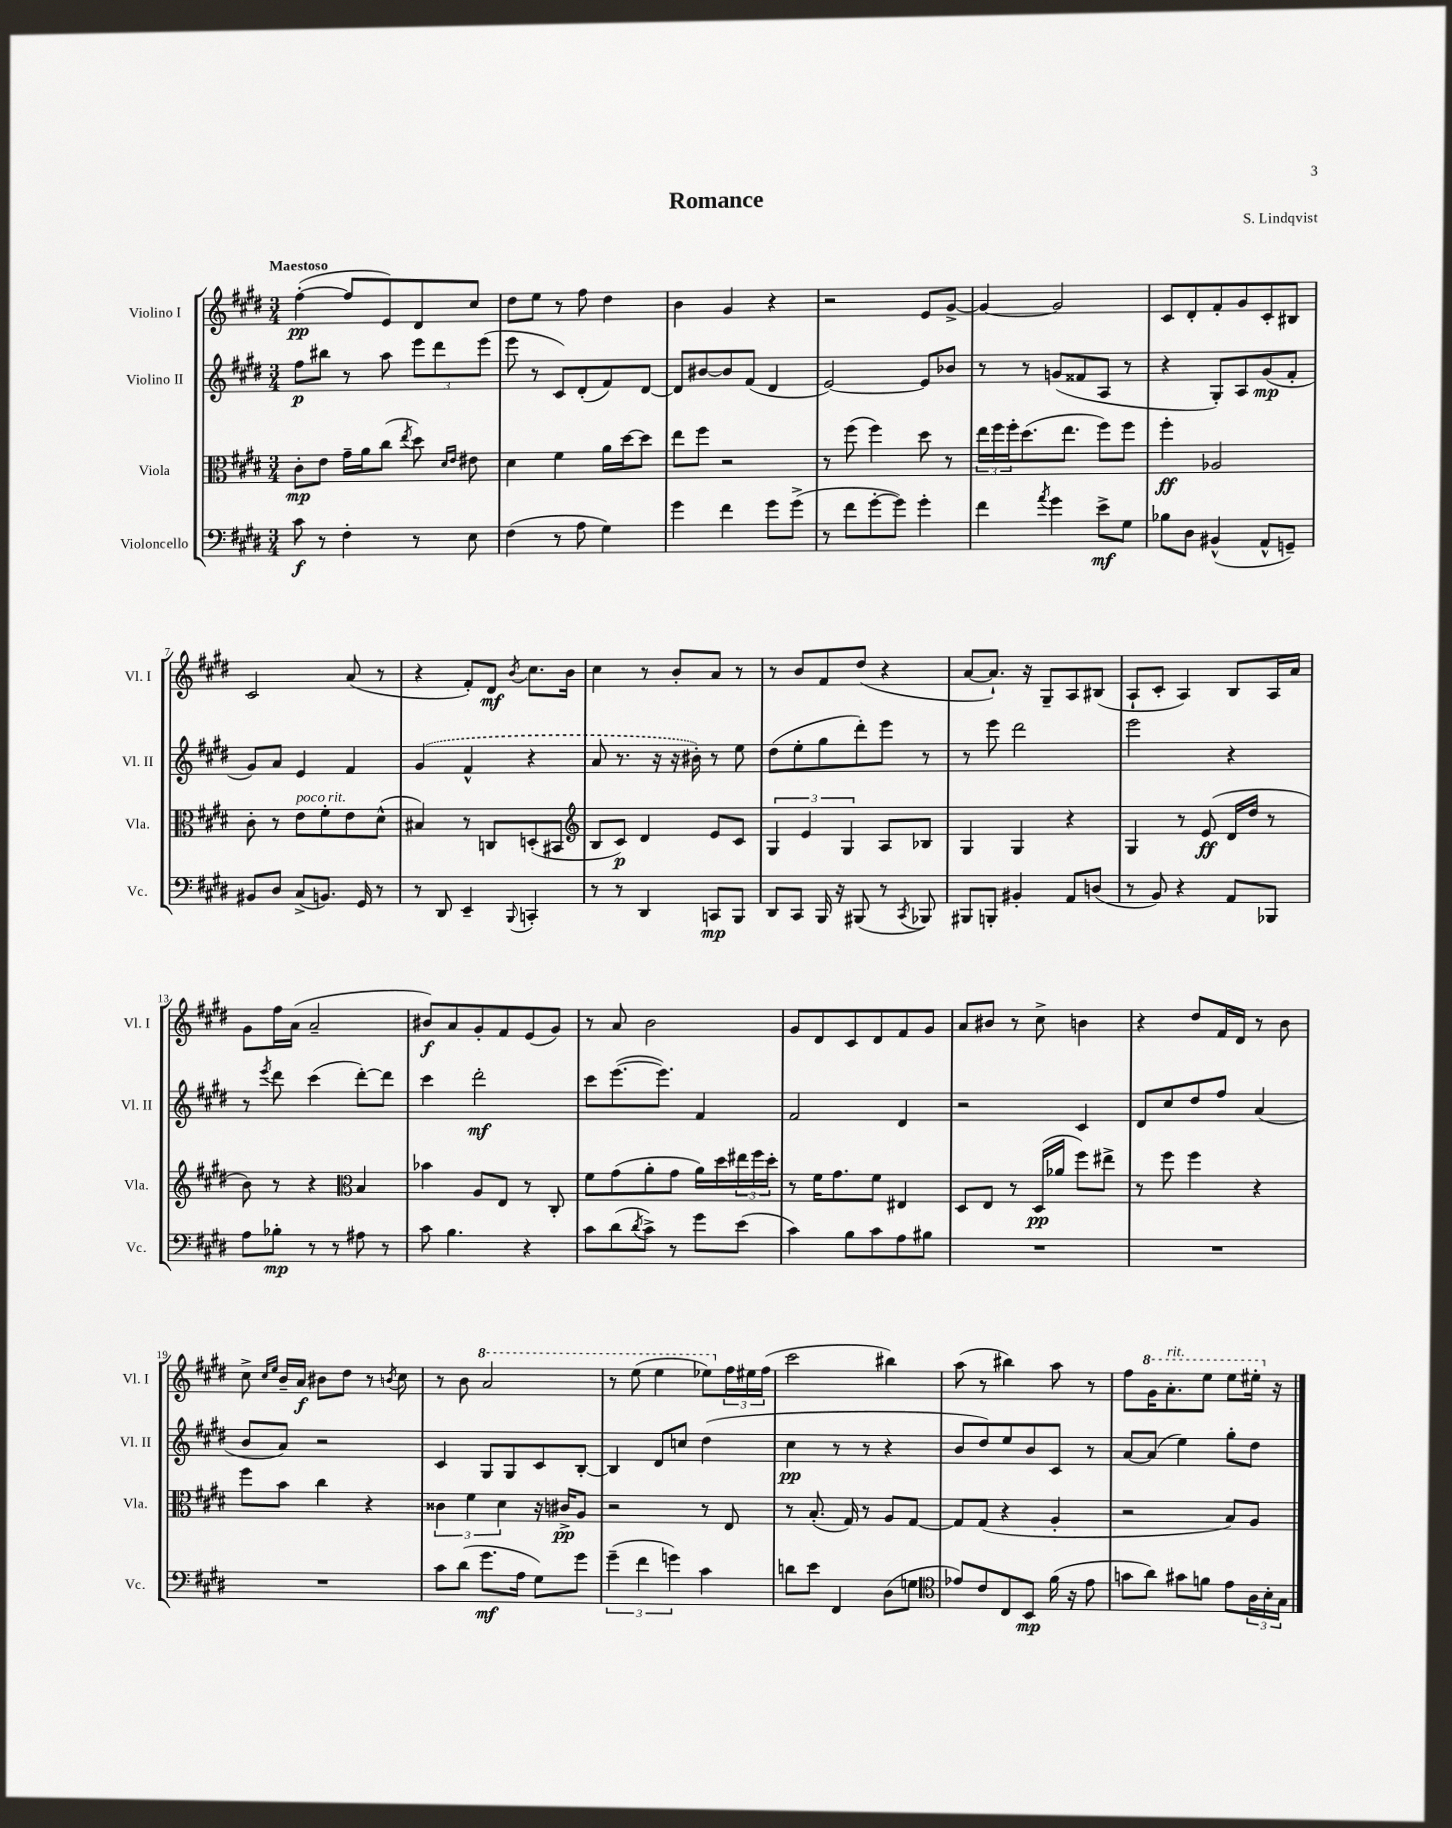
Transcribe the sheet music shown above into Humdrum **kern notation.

**kern	**dynam	**kern	**dynam	**kern	**dynam	**kern	**dynam
*part4	*part4	*part3	*part3	*part2	*part2	*part1	*part1
*staff4	*staff4	*staff3	*staff3	*staff2	*staff2	*staff1	*staff1
*I"Violoncello	*	*I"Viola	*	*I"Violino II	*	*I"Violino I	*
*I'Vc.	*	*I'Vla.	*	*I'Vl. II	*	*I'Vl. I	*
*clefF4	*	*clefC3	*	*clefG2	*	*clefG2	*
*k[f#c#g#d#]	*	*k[f#c#g#d#]	*	*k[f#c#g#d#]	*	*k[f#c#g#d#]	*
*M3/4	*	*M3/4	*	*M3/4	*	*M3/4	*
=1	=1	=1	=1	=1	=1	=1	=1
!	!	!	!	!	!	!LO:TX:a:B:t=Maestoso	!
8c#\	f	8c#'\L	mp	8ff#\L	p	([4ff#'\	pp
8r	.	8e\J	.	8bb#X\J	.	.	.
4F#'\	.	16g#~\LL	.	8r	.	8ff#/L]	.
.	.	16a\J	.	.	.	.	.
.	.	(8cc#\J	.	8aa\	.	8e/)	.
.	.	8qee/	.	.	.	.	.
8r	.	8dd#\)	.	12eee\L	.	8d#/	.
.	.	.	.	12ddd#\	.	.	.
.	.	16qqd#/LL	.	.	.	.	.
.	.	16qqe/JJ	.	.	.	.	.
8E\	.	8e#X\	.	.	.	8cc#/J	.
.	.	.	.	(12eee\J	.	.	.
=2	=2	=2	=2	=2	=2	=2	=2
(4F#\	.	4d#\	.	8eee\	.	8dd#\L	.
.	.	.	.	8r	.	8ee\J	.
8r	.	4f#\	.	8c#/L)	.	8r	.
8A\	.	.	.	(8d#'/	.	8ff#\	.
4G#\)	.	16a\LL	.	8f#/)	.	4dd#\	.
.	.	[16dd#\J	.	.	.	.	.
.	.	8dd#\J]	.	[8d#/J	.	.	.
=3	=3	=3	=3	=3	=3	=3	=3
4g#\	.	8ee\L	.	8d#/L]	.	4b\	.
.	.	8ff#\J	.	[8b#X/	.	.	.
4f#\	.	2r	.	8b#/]	.	4g#/	.
.	.	.	.	(8f#/J	.	.	.
8g#\L	.	.	.	4d#/	.	4r	.
(8g#^\J	.	.	.	.	.	.	.
=4	=4	=4	=4	=4	=4	=4	=4
8r	.	8r	.	[2e/)	.	2r	.
8f#\L	.	(8ff#\	.	.	.	.	.
[8g#'\	.	4ff#\)	.	.	.	.	.
8g#\J])	.	.	.	.	.	.	.
4g#'\	.	8dd#\	.	8e/L]	.	8e/L	.
.	.	8r	.	8b-X/J	.	[8g#^/J	.
=5	=5	=5	=5	=5	=5	=5	=5
4f#\	.	24ee\LL	.	8r	.	4g#/_	.
.	.	24ff#\	.	.	.	.	.
.	.	24ff#'\J	.	.	.	.	.
.	.	(8.dd#\	.	8r	.	.	.
8qa/	.	.	.	.	.	.	.
4g#\	.	.	.	(8gn/L	.	2g#/]	.
.	.	8.ee\J	.	.	.	.	.
.	.	.	.	8f##X/	.	.	.
8e^\L	mf	8ff#\L)	.	8A/J	.	.	.
8G#\J	.	8ff#\J	.	8r	.	.	.
=6	=6	=6	=6	=6	=6	=6	=6
8B-X\L	.	4ff#'\	ff	4r	.	8c#/L	.
8D#\J	.	.	.	.	.	8d#'/	.
(4BB#X^^/	.	2A-X/	.	8G#'/L)	.	8f#'/	.
.	.	.	.	8A/	.	8g#/	.
8AA^^/L	.	.	.	(8g#/	mp	8c#'/	.
8GGn~/J)	.	.	.	8f#'/J	.	8B#X/J	.
!!LO:LB:g=z
=7	=7	=7	=7	=7	=7	=7	=7
8BB#X/L	.	8c#'\	.	8g#/L)	.	2c#/	.
8D#/J	.	8r	.	8a/J	.	.	.
!	!	!LO:TX:a:i:t=poco rit.	!	!	!	!	!
(8C#^/L	.	8e\L	.	4e/	.	.	.
8.BBn/J)	.	8f#'\	.	.	.	.	.
.	.	8e\	.	4f#/	.	(8a/	.
16GG#/	.	.	.	.	.	.	.
8r	.	(8d#^^\J	.	.	.	8r	.
=8	=8	=8	=8	=8	=8	=8	=8
8r	.	4B#X/)	.	(4g#/	.	4r	.
8DD#/	.	.	.	.	.	.	.
4EE~/	.	8r	.	4f#^^/	.	8f#'/L)	.
.	.	8Cn/L	.	.	.	8d#/J	mf
8qqBBB/	.	.	.	.	.	8qb/	.
4CCn'/	.	(8Dn'/	.	4r	.	8.cc#\L	.
.	.	8BB#X/J	.	.	.	.	.
.	.	.	.	.	.	16b\Jk	.
=9	=9	=9	=9	=9	=9	=9	=9
*	*	*clefG2	*	*	*	*	*
8r	.	8B/L	.	8a/	.	4cc#\	.
8r	.	8c#/J)	p	8.r	.	.	.
4DD#/	.	4d#/	.	.	.	8r	.
.	.	.	.	16r	.	.	.
.	.	.	.	16r	.	8b'/L	.
.	.	.	.	16b#X'\)	.	.	.
8CCn/L	mp	8e/L	.	8r	.	8a/J	.
8BBB/J	.	8c#/J	.	8ee\	.	8r	.
=10	=10	=10	=10	=10	=10	=10	=10
8DD#/L	.	6G#/	.	(8dd#\L	.	8r	.
8CC#/J	.	.	.	8ee'\	.	8b/L	.
.	.	6e/	.	.	.	.	.
16BBB/	.	.	.	8gg#\	.	8f#/	.
16r	.	.	.	.	.	.	.
.	.	6G#/	.	.	.	.	.
(8BBB#X/	.	.	.	8ddd#'\)	.	(8dd#/J	.
8r	.	8A/L	.	8eee\J	.	4r	.
8qCC#/	.	.	.	.	.	.	.
8BBB-X/)	.	8B-X/J	.	8r	.	.	.
=11	=11	=11	=11	=11	=11	=11	=11
8BBB#X/L	.	4G#/	.	8r	.	[8a/L	.
8BBBn'/J	.	.	.	8eee\	.	8.a`/J])	.
4BB#X'/	.	4G#/	.	2ddd#\	.	.	.
.	.	.	.	.	.	16r	.
.	.	.	.	.	.	8G#~/L	.
8AA/L	.	4r	.	.	.	8A/	.
(8Dn/J	.	.	.	.	.	(8B#X/J	.
=12	=12	=12	=12	=12	=12	=12	=12
8r	.	4G#/	.	2eee\	.	8A`/L	.
8BB/)	.	.	.	.	.	8c#'/J	.
4r	.	8r	.	.	.	4A/)	.
.	.	(8e/	ff	.	.	.	.
8AA/L	.	16d#/LL	.	4r	.	8B/L	.
.	.	16dd#/JJ	.	.	.	.	.
8BBB-X/J	.	8r	.	.	.	16A/L	.
.	.	.	.	.	.	16a/JJ	.
!!LO:LB:g=z
=13	=13	=13	=13	=13	=13	=13	=13
8A\L	.	8b\)	.	8r	.	8g#\L	.
.	.	.	.	8qeee/	.	.	.
8B-X'\J	mp	8r	.	8ddd#\	.	16ff#\L	.
.	.	.	.	.	.	(16a\JJ	.
8r	.	4r	.	(4ccc#\	.	2a~/	.
8r	.	.	.	.	.	.	.
*	*	*clefC3	*	*	*	*	*
8A#X\	.	4B/	.	[8ddd#'\L)	.	.	.
8r	.	.	.	8ddd#\J]	.	.	.
=14	=14	=14	=14	=14	=14	=14	=14
8c#\	.	4b-X\	.	4ccc#\	.	8b#X/L)	f
4.B\	.	.	.	.	.	8a/	.
.	.	8A/L	.	2ddd#'\	mf	8g#'/	.
.	.	8E/J	.	.	.	8f#/	.
4r	.	8r	.	.	.	(8e/	.
.	.	8C#'/	.	.	.	8g#/J)	.
=15	=15	=15	=15	=15	=15	=15	=15
8c#\L	.	8f#\L	.	8ccc#\L	.	8r	.
(8d#\	.	(8g#\	.	([8.eee\	.	8a/	.
8qd#/	.	.	.	.	.	.	.
8c#^\J)	.	8a'\	.	.	.	2b\	.
.	.	.	.	8.eee\J])	.	.	.
8r	.	8g#\J	.	.	.	.	.
8g#\L	.	16a\LL)	.	4f#/	.	.	.
.	.	16dd#\	.	.	.	.	.
(8e\J	.	24ee#X\	.	.	.	.	.
.	.	24ff#\	.	.	.	.	.
.	.	24dd#'\JJ	.	.	.	.	.
=16	=16	=16	=16	=16	=16	=16	=16
4c#\)	.	8r	.	2f#/	.	8g#/L	.
.	.	16f#\KL	.	.	.	8d#/	.
.	.	8.g#\	.	.	.	.	.
8B\L	.	.	.	.	.	8c#/	.
8c#\	.	8f#\J	.	.	.	8d#/	.
8A\	.	4E#X/	.	4d#/	.	8f#/	.
8B#X\J	.	.	.	.	.	8g#/J	.
=17	=17	=17	=17	=17	=17	=17	=17
2.r	.	8D#/L	.	2r	.	8a/L	.
.	.	8E/J	.	.	.	8b#X/J	.
.	.	8r	.	.	.	8r	.
.	.	(16D#/LL	pp	.	.	8cc#^\	.
.	.	16a-X/JJ	.	.	.	.	.
.	.	8ff#\L)	.	4c#/	.	4bn\	.
.	.	8ee#X^\J	.	.	.	.	.
=18	=18	=18	=18	=18	=18	=18	=18
2.r	.	8r	.	8d#/L	.	4r	.
.	.	8ff#\	.	8cc#/	.	.	.
.	.	4ff#\	.	8dd#/	.	8dd#/L	.
.	.	.	.	8ff#/J	.	16f#/L	.
.	.	.	.	.	.	16d#/JJ	.
.	.	4r	.	(4a/	.	8r	.
.	.	.	.	.	.	8b\	.
!!LO:LB:g=z
=19	=19	=19	=19	=19	=19	=19	=19
2.r	.	8ff#\L	.	8b/L	.	8cc#^\	.
.	.	.	.	.	.	16qqcc#/LL	.
.	.	.	.	.	.	16qqee/JJ	.
.	.	8b\J	.	8a/J)	.	16b~/LL	.
.	.	.	.	.	.	16a/JJ	f
.	.	4cc#\	.	2r	.	8b#X\L	.
.	.	.	.	.	.	8dd#\J	.
.	.	4r	.	.	.	8r	.
.	.	.	.	.	.	8qbn/	.
.	.	.	.	.	.	8cc#\	.
=20	=20	=20	=20	=20	=20	=20	=20
8c#\L	.	6c##X\	.	4c#/	.	8r	.
(8d#\J	.	.	.	.	.	8b\	.
.	.	6f#\	.	.	.	.	.
*	*	*	*	*	*	*8va	*
8.g#\L	mf	.	.	8G#/L	.	2aa/	.
.	.	6d#\	.	.	.	.	.
.	.	.	.	8G#/	.	.	.
16A\Jk	.	.	.	.	.	.	.
8G#\L)	.	16r	.	8c#/	.	.	.
.	.	16c#X^/KL	pp	.	.	.	.
8g#\J	.	8A/J	.	[8B'/J	.	.	.
=21	=21	=21	=21	=21	=21	=21	=21
(6g#~\	.	2r	.	4B/]	.	8r	.
.	.	.	.	.	.	(8eee\	.
6f#\	.	.	.	.	.	.	.
.	.	.	.	8d#/L	.	4eee\	.
6gn\)	.	.	.	.	.	.	.
.	.	.	.	8ccn/J	.	.	.
4c#\	.	8r	.	(4dd#\	.	8eee-X\L)	.
*	*	*	*	*	*	*X8va	*
.	.	8E/	.	.	.	24ff#\L	.
.	.	.	.	.	.	24ee#X\	.
.	.	.	.	.	.	(24ff#\JJ	.
=22	=22	=22	=22	=22	=22	=22	=22
8dn\L	.	8r	.	4cc#\	pp	2ccc#\	.
8e\J	.	(8.B'/	.	.	.	.	.
4FF#/	.	.	.	8r	.	.	.
.	.	16G#/)	.	.	.	.	.
.	.	8r	.	8r	.	.	.
(8D#\L	.	8A/L	.	4r	.	4bb#X\)	.
8Gn\J	.	[8G#/J	.	.	.	.	.
=23	=23	=23	=23	=23	=23	=23	=23
*clefC4	*	*	*	*	*	*	*
8e-X/L)	.	8G#/L]	.	8b/L	.	(8aa\	.
8c#/	.	(8G#/J	.	8dd#/)	.	8r	.
8C#/	.	4r	.	8ee/	.	4bb#X\)	.
8BB/J	mp	.	.	8b/	.	.	.
(16f#\	.	4A'/	.	8c#/J	.	8aa\	.
16r	.	.	.	.	.	.	.
8e-\	.	.	.	8r	.	8r	.
=24	=24	=24	=24	=24	=24	=24	=24
8gn\L	.	2r	.	[8a/L	.	8ff#\L	.
*	*	*	*	*	*	*8va	*
8a\J)	.	.	.	(8a/J]	.	16gg#\K	.
!	!	!	!	!	!	!LO:TX:a:i:t=rit.	!
.	.	.	.	.	.	8.aa'\	.
8g#X\L	.	.	.	4ee\)	.	.	.
8fn\J	.	.	.	.	.	8eee\J	.
8e\L	.	8B/L)	.	8gg#'\L	.	8eee\L	.
24A\L	.	8A/J	.	8dd#\J	.	16eee#X'\Jk	.
24B'\	.	.	.	.	.	.	.
*	*	*	*	*	*	*X8va	*
.	.	.	.	.	.	16r	.
24G#\JJ	.	.	.	.	.	.	.
==	==	==	==	==	==	==	==
*-	*-	*-	*-	*-	*-	*-	*-
